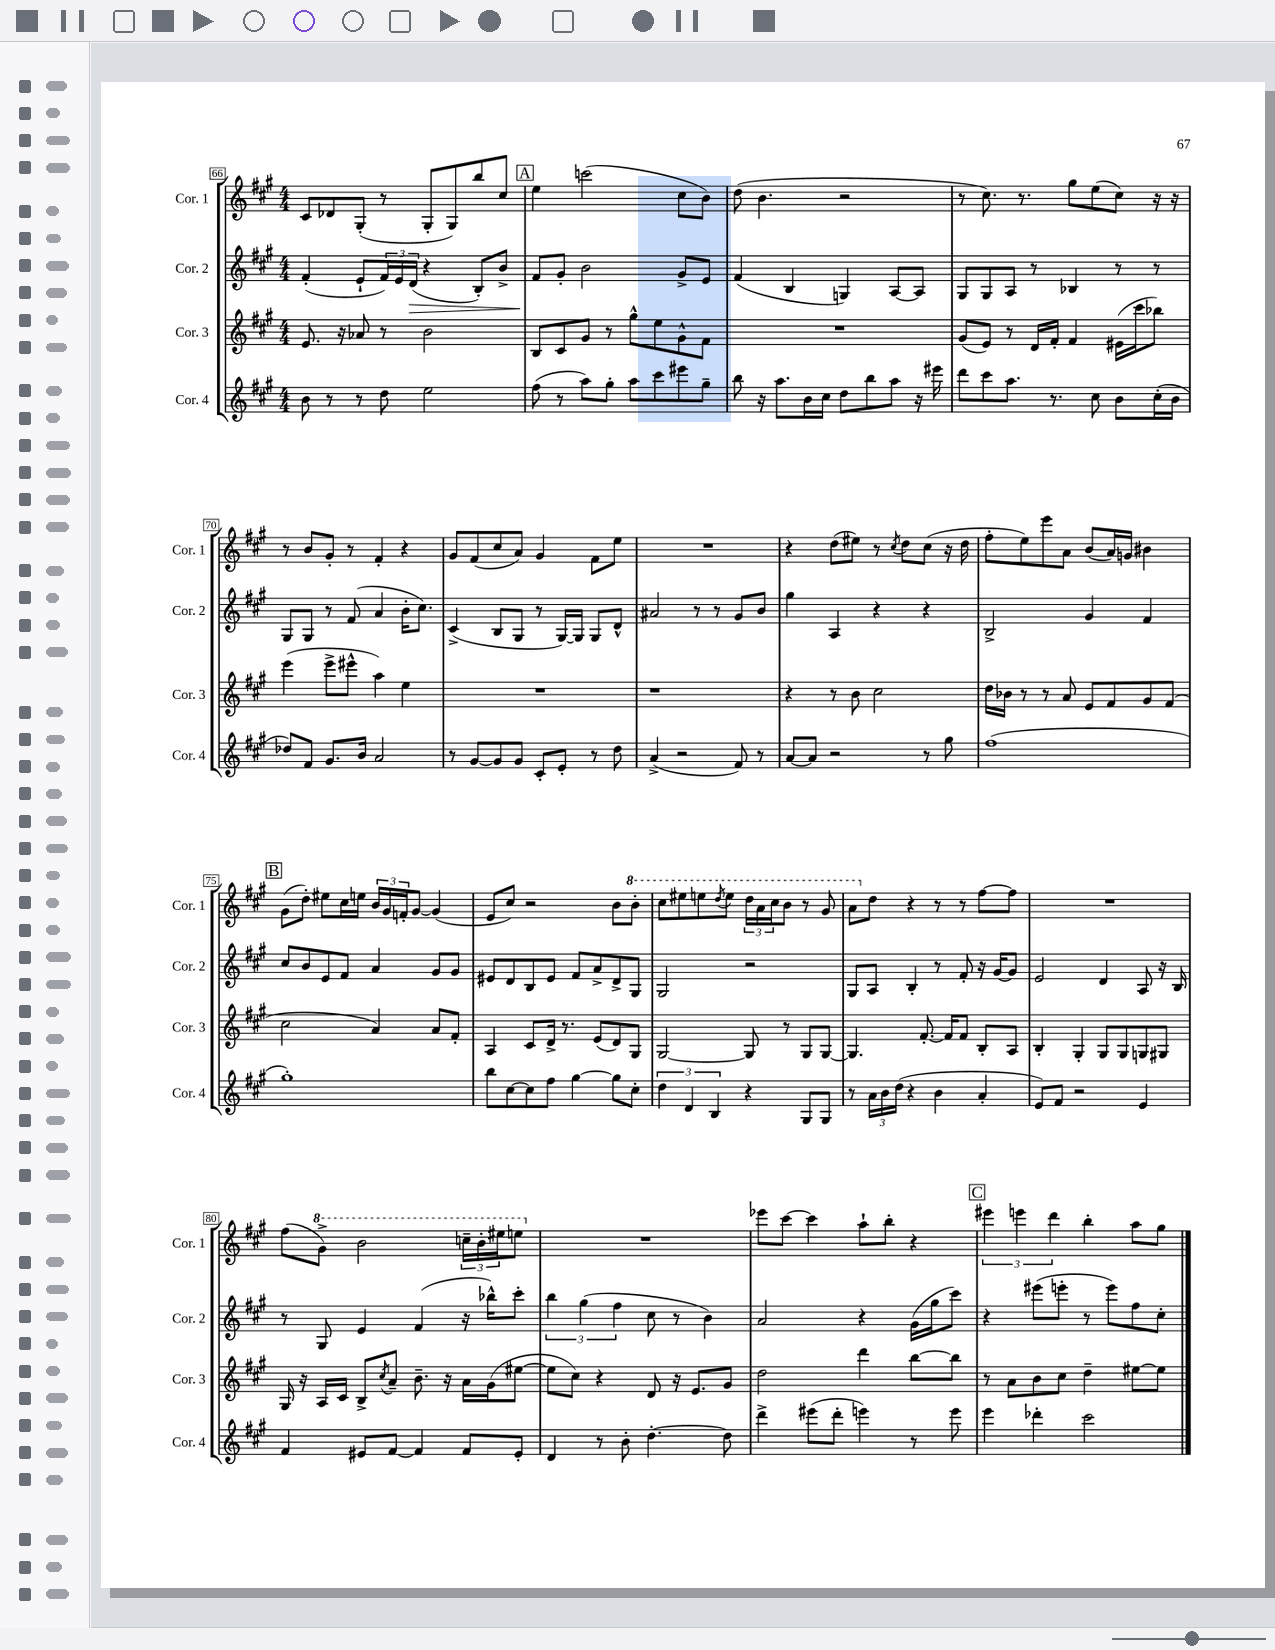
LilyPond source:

<<
\new StaffGroup <<
\new Staff = "s0" \with { instrumentName = "Cor. 1" shortInstrumentName = "Cor. 1" } {
    \clef treble \key a \major \numericTimeSignature \time 4/4
    cis'8 des'8 gis8-.( r8 gis8-. gis8) b''8 cis''8 |
    \mark \markup { \box "A" } e''4 c'''2( cis''8 b'8) |
    d''8( b'4. r2 |
    r8 cis''8.) r8. gis''8 e''8( cis''8) r16 r16 |
    r8 b'8 gis'8-. r8 fis'4-. r4 |
    gis'8 fis'8( cis''8 a'8) gis'4 fis'8 e''8 |
    R1 |
    r4 d''8( eis''8) r8 \acciaccatura { cis''8 } d''8 cis''8( r16 d''16 |
    fis''8-. e''8) e'''8 a'8 b'8( a'16) g'16 bis'4 |
    \mark \markup { \box "B" } gis'8( d''8-.) eis''8 cis''16 e''16 \tuplet 3/2 { b'16 gis'16 f'16-. } gis'8~ gis'4( |
    e'8 cis''8) r2 b'8 \ottava #1 b''8-. |
    cis'''8 eis'''8 e'''8 \acciaccatura { d'''8 } e'''8 \tuplet 3/2 { d'''16 a''16 cis'''16 } b''8 r8 gis''8 |
    a''8 \ottava #0 d''8 r4 r8 r8 fis''8~ fis''8 |
    R1 |
    fis''8( \ottava #1 gis''8->) b''2 \tuplet 3/2 { c'''16-- b''16-. eis'''16 } e'''8 \ottava #0 |
    R1 |
    ees'''8 cis'''8~ cis'''4 a''8-! b''8-. r4 |
    \mark \markup { \box "C" } \tuplet 3/2 { eis'''4 e'''4 d'''4 } b''4-. a''8 gis''8 \bar "|." |
}
\new Staff = "s1" \with { instrumentName = "Cor. 2" shortInstrumentName = "Cor. 2" } {
    \clef treble \key a \major \numericTimeSignature \time 4/4
    fis'4-.( e'8-! \tuplet 3/2 { fis'16) e'16 d'16\>( } r4 b8-.) b'8-> |
    \mark \markup { \box "A" } fis'8\! gis'8-. b'2 gis'8-> e'8 |
    fis'4( b4 g4) a8~ a8 |
    gis8 gis8 a8 r8 bes4 r8 r8 |
    gis8 gis8 r8 fis'8( a'4 b'16-. cis''8.) |
    cis'4->( b8 gis8 r8 gis16~) gis16 gis8 d'8-^ |
    ais'2 r8 r8 gis'8 b'8 |
    gis''4 a4 r4 r4 |
    b2-> gis'4 fis'4 |
    \mark \markup { \box "B" } cis''8 b'8 e'8 fis'8 a'4 gis'8 gis'8 |
    eis'8 d'8 b8 eis'8 fis'8 a'8-> d'8-> gis8 |
    gis2 r2 |
    gis8 a8 b4-. r8 fis'8-. r16 gis'16~ gis'8 |
    e'2 d'4 a8 r16 b16 |
    r8 gis8 e'4 fis'4( r16 bes''16-^) cis'''8-. |
    \tuplet 3/2 { b''4 gis''4( fis''4 } cis''8 r8 b'4) |
    a'2 r4 gis'16( gis''16 cis'''8) |
    \mark \markup { \box "C" } r4 eis'''8( e'''8-. r8 e'''8) fis''8 cis''8-. \bar "|." |
}
\new Staff = "s2" \with { instrumentName = "Cor. 3" shortInstrumentName = "Cor. 3" } {
    \clef treble \key a \major \numericTimeSignature \time 4/4
    e'8. r16 aes'8 r8 b'2 |
    \mark \markup { \box "A" } b8 cis'8 gis'8 r8 gis''8-^ e''8 gis'8-^ fis'8 |
    R1 |
    gis'8( e'8) r8 d'16 fis'16-. fis'4 eis'16( cis'''16 bes''8) |
    e'''4( e'''8-> eis'''8-^ a''4) e''4 |
    R1 |
    r1 |
    r4 r8 b'8 cis''2 |
    d''16 bes'16 r8 r8 a'8 e'8 fis'8 gis'8 fis'8( |
    \mark \markup { \box "B" } cis''2 a'4) a'8 fis'8-. |
    a4 cis'8 d'16-> r8. e'8( d'8) gis8 |
    gis2~ gis8 r8 gis8 gis8~ |
    gis4. fis'8.~-. fis'16 fis'8 b8-. a8 |
    b4-. gis4-. gis8 gis8 g8 gis8 |
    gis16 r16 a16 cis'16 b8-> \acciaccatura { cis''8 } a'8-- b'8.-- r16 a'16 gis'16( eis''8~ |
    eis''8 cis''8) r4 d'8 r16 e'8. gis'8 |
    d''2 d'''4 b''8~ b''8 |
    \mark \markup { \box "C" } r8 a'8 b'8 cis''8 d''4-- eis''8~ eis''8 \bar "|." |
}
\new Staff = "s3" \with { instrumentName = "Cor. 4" shortInstrumentName = "Cor. 4" } {
    \clef treble \key a \major \numericTimeSignature \time 4/4
    b'8 r8 r8 d''8 e''2 |
    \mark \markup { \box "A" } fis''8( r8 a''8) gis''8-. a''8 cis'''8 eis'''8 gis''8-- |
    b''8 r16 a''8. b'16 cis''16 d''8 b''8 a''8 r16 eis'''16 |
    d'''8 cis'''8 a''8. r8. cis''8 b'8 cis''16-.( b'16 |
    des''8) fis'8 gis'8. b'16 a'2 |
    r8 gis'8~ gis'8 gis'8 cis'8-. e'8-. r8 d''8 |
    a'4->( r2 fis'8) r8 |
    a'8~ a'8 r2 r8 gis''8 |
    fis''1( |
    \mark \markup { \box "B" } gis''1-.) |
    b''8 cis''8~ cis''8 fis''8 gis''4~ gis''8 cis''8-. |
    \tuplet 3/2 { d''4 d'4 b4 } r4 gis8 gis8 |
    r8 \tuplet 3/2 { a'16 b'16 d''16( } r4 b'4 a'4-. |
    e'8) fis'8 r2 e'4 |
    fis'4 eis'8 fis'8~ fis'4 fis'8 eis'8-. |
    d'4 r8 b'8-. d''4.~-. d''8 |
    d'''4-> eis'''8( d'''8-. e'''4) r8 e'''8 |
    \mark \markup { \box "C" } e'''4 des'''4-. cis'''2 \bar "|." |
}
>>
>>
\layout { \context { \Score currentBarNumber = #66 \override BarNumber.stencil = #(make-stencil-boxer 0.1 0.3 ly:text-interface::print) } }
